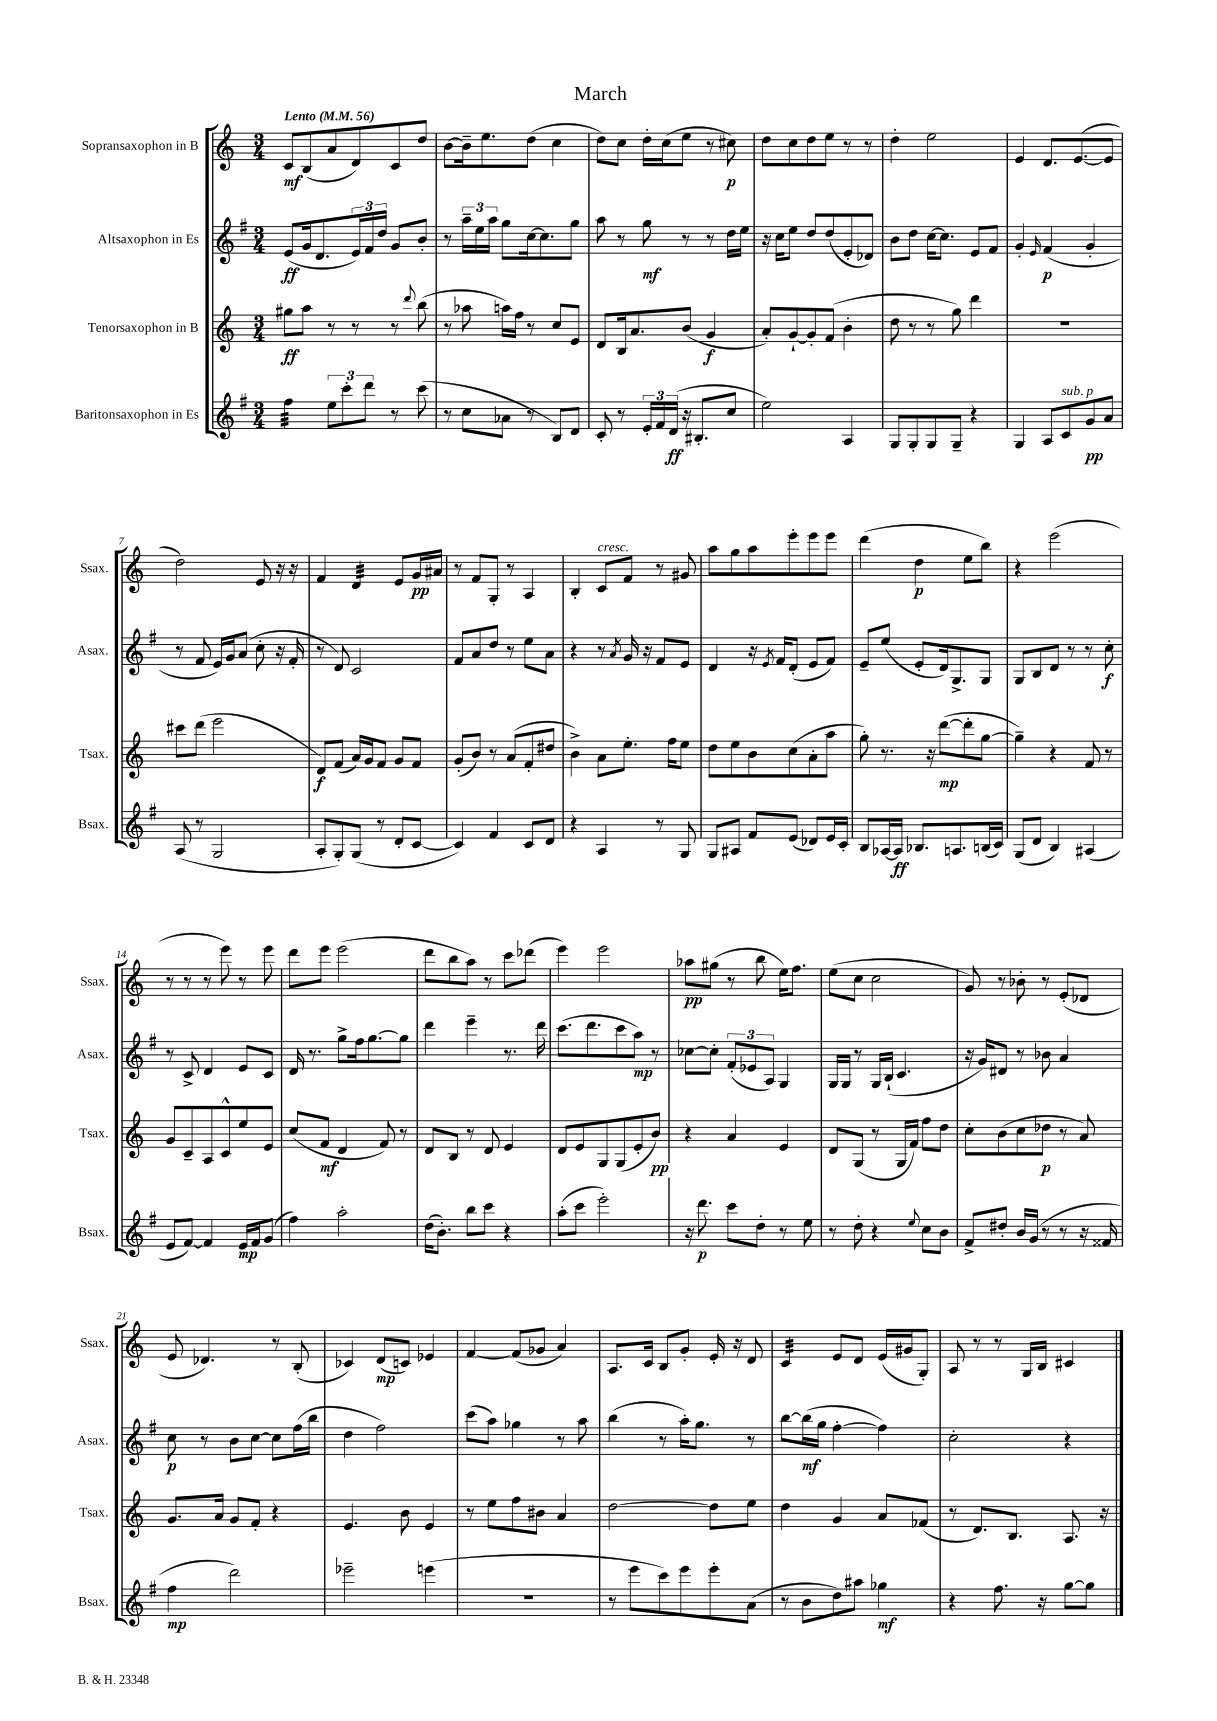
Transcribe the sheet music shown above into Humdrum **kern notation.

**kern	**kern	**kern	**kern
*staff4	*staff3	*staff2	*staff1
*clefG2	*clefG2	*clefG2	*clefG2
*k[f#]	*k[]	*k[f#]	*k[]
*M3/4	*M3/4	*M3/4	*M3/4
*MM56	*MM56	*MM56	*MM56
4ff#\	8gg#\L	(8e/L	8c/L
.	8aa\J	16g/k	(8B/
.	.	8.d/	.
12ee\L	8r	.	8a/
12ccc'\	.	.	.
.	8r	24e/L)	8d/)
12ddd\J	.	24f#/	.
.	.	24dd/JJ	.
8r	8r	8g/L	8c/
.	8qqddd/	.	.
(8ccc\	(8bb\	8b'/J	8dd/J
=	=	=	=
8r	8r	8r	[8b\L
8cc\L	8aa-\	24aa~\LL	16b~\]k
.	.	24ee\	.
.	.	.	8.ee\
.	.	24aa\JJ	.
8a-\J	16aa\LL)	8gg\L	.
.	16ff\JJ	.	.
8r	8r	[16cc\k	(8dd\J
.	.	8.cc\]	.
8B/L)	8cc/L	.	4cc\
8d/J	8e/J	8gg\J	.
=	=	=	=
8c'/	8d/L	8aa\	8dd\L)
8r	16B/k	8r	8cc\J
.	8.a/	.	.
24e'/LL	.	8gg\	16dd'\LL
24f#/	.	.	.
.	.	.	(16cc\J
(24d/JJ	.	.	.
16r	(8b/J	8r	8ee\J
8.B#'/L	.	.	.
.	4g/	8r	8r
8cc/J	.	16dd\LL	8cc#\)
.	.	16ee\JJ	.
=	=	=	=
2ee\)	8a'/L)	16r	8dd\L
.	.	16cc\LK	.
.	[8g`/	8ee\J	8cc\
.	8g'/]	8dd/L	8dd\
.	(8f/J	(8dd/	8ee\J
4A/	4b'\	8e'/	8r
.	.	8d-/J)	8r
=	=	=	=
8G/L	8dd\	8b\L	4dd'\
8G'/	8r	8dd\J	.
8G/	8r	[16cc\LK	2ee\
.	.	8.cc\]J	.
8G~/J	8gg\)	.	.
4r	4ddd\	8e/L	.
.	.	8f#/J	.
=	=	=	=
4G/	2.r	4g'/	4e/
.	.	16qqe/	.
8A/L	.	(4f#/	8.d/L
8c/	.	.	.
.	.	.	([8.e/
8g/	.	4g'/	.
8a/J	.	.	8e/]J
=	=	=	=
(8A/	8ccc#\L	8r	2dd\)
8r	(8ddd\J	8f#/	.
2G/	2eee\	16e/LL)	.
.	.	16g/J	.
.	.	(8a/J	.
.	.	8cc'\	8e/
.	.	16r	16r
.	.	16f#'/	16r
=	=	=	=
8A'/L	8d/L)	8r	4f/
8G'/)	(8f/J	8d/)	.
(8G/J	16a/LL)	2c/	4d/
.	16g/J	.	.
8r	8f/J	.	.
8d'/L	8g/L	.	8e/L
[8c/J	8f/J	.	16g/L
.	.	.	16a#/JJ
=	=	=	=
4c/])	(8g'/L	8f#/L	8r
.	8b/J)	8a/	8f/L
4f#/	8r	8dd/J	8G'/J
.	(8a/L	8r	8r
8c/L	8f'/	8ee\L	4A/
8d/J	8dd#/J	8a\J	.
=	=	=	=
4r	4b^\)	4r	4B'/
4A/	8a\L	8r	8c/L
.	.	8qa/	.
.	8.ee'\J	16g/	8f/J
.	.	16r	.
8r	.	8f#/L	8r
.	16ff\LK	.	.
8G/	8ee\J	8e/J	8g#/
=	=	=	=
8G/L	8dd\L	4d/	8aa\L
8A#/J	8ee\	.	8gg\
8f#/L	8b\	16r	8aa\
.	.	8qe/	.
.	.	16f#/LK	.
(8e/J	(8cc\	(8d'/J	8eee'\
8d-/L)	8a'\	8e/L	8eee\
16e/L	8aa\J	8f#/J)	8eee\J
16c'/JJ	.	.	.
=	=	=	=
8B/L	8gg'\)	8e~/L	(4ddd\
[16A-/L	8.r	(8ee/J	.
16A-/]JJ	.	.	.
8.B-/L	.	8e'/L	4dd\
.	16r	.	.
.	([8ddd\L	16d/k)	.
8.A/	.	8.G^/	.
.	8ddd'\]	.	8ee\L
(16B/L	[8gg\J	8G/J	8bb\J)
16c/JJ)	.	.	.
=	=	=	=
(8G/L	4gg~\])	8G/L	4r
8d/J	.	8B/	.
4B/)	4r	8d/J	(2eee\
.	.	8r	.
(4A#/	8f/	8r	.
.	8r	8cc'\	.
=	=	=	=
8e/L	8g/L	8r	8r
[8f#/J)	8c~/	8c^/	8r
4f#/]	8A/	4d/	8r
.	8c^^/	.	8eee\)
16e/LL	8ee/	8e/L	8r
16f#/J	.	.	.
(8g/J	8e/J	8c/J	8eee\
=	=	=	=
4ff#\)	(8cc/L	16d/	8ddd\L
.	.	8.r	.
.	8f/J	.	8eee\J
2aa'\	4d/	8gg^\L	(2eee\
.	.	16ff#\k	.
.	.	[8.gg\	.
.	8f/)	.	.
.	8r	8gg\]J	.
=	=	=	=
(16dd\LK	8d/L	4ddd\	8ddd\L
8.b'\J)	.	.	.
.	8B/J	.	8bb\
8bb\L	8r	4eee~\	8aa\J)
8ccc\J	8d/	.	8r
4r	4e/	8.r	8ccc\L
.	.	.	(8ddd-\J
.	.	16ddd\	.
=	=	=	=
(8aa'\L	8d/L	(8.ccc\L	4eee\)
8ccc\J	8e/	.	.
.	.	8.ddd\	.
2eee'\)	8G/	.	2eee\
.	(8G/	8ccc\	.
.	8e'/	8aa\J)	.
.	8b/J)	8r	.
=	=	=	=
16r	4r	[8cc-\L	8aa-\L
8.ddd\	.	.	.
.	.	8cc-'\]J	(8gg#\J
8ccc\L	4a/	(12f#'/L	8r
.	.	12e-/	.
8dd'\J	.	.	8bb\
.	.	12A/J)	.
8r	4e/	4G/	16ee\LK)
.	.	.	8.ff\J
8ee\	.	.	.
=	=	=	=
8r	8d/L	16G/LL	(8ee\L
.	.	16G/JJ	.
8dd'\	(8G/J	8r	8cc\J
4r	8r	16G/LL	2cc\
.	.	(16B`/JJ	.
.	16G/LL	4.c/	.
.	16f/JJ)	.	.
8qqee/	.	.	.
8cc\L	8ff\L	.	.
8b\J	8dd\J	.	.
=	=	=	=
8f#^/L	8cc'\L	16r	8g/)
.	.	16g/LK)	.
8dd#'/J	(8b\	8d#/J	8r
16b/LL	8cc\	8r	8b-'\
(16g/JJ	.	.	.
8r	8dd-\J	8b-\	8r
8r	8r	4a/	(8e'/L
16r	8a/)	.	8d-/J
16f##/	.	.	.
=	=	=	=
4ff#\	8.g/L	8cc\	8e/
.	.	8r	4.d-/)
.	16a/Jk	.	.
2ddd\)	8g/L	8b\L	.
.	8f'/J	[8cc\J	.
.	4r	8cc\]L	8r
.	.	(16ff#\L	(8B'/
.	.	16bb\JJ	.
=	=	=	=
2eee-~\	4.e/	4dd\	4c-/)
.	.	2ff#\)	(8d/L
.	8b\	.	8c/J)
(4eee\	4e/	.	4e-/
=	=	=	=
2.r	8r	(8ccc\L	[4f/
.	8ee\L	8aa\J)	.
.	8ff\	4gg-\	(8f/]L
.	8b#\J	.	8g-/J
.	4a/	8r	4a/)
.	.	8aa\	.
=	=	=	=
8r	[2dd\	(4bb\	8.A/L
8eee\L	.	.	.
.	.	.	16c/Jk
8ccc\)	.	8r	8B/L
8eee\	.	16aa'\LK)	8g'/J
.	.	8.gg\J	.
8eee'\	8dd\]L	.	16e'/
.	.	.	16r
(8a\J	8ee\J	8r	8d/
=	=	=	=
8r	4dd\	[8bb\L	4c/
8b\L	.	(16bb\]L	.
.	.	16gg\JJ	.
8dd\)	4g/	[4ff#'\	8e/L
8aa#\J	.	.	8d/J
4gg-\	8a/L	4ff#\])	(16e/LL
.	.	.	16g#/J
.	(8f-/J	.	8G'/J)
=	=	=	=
4r	8r	2cc'\	8A/
.	8.d/L)	.	8r
8.ff#\	.	.	8r
.	8.B/J	.	.
.	.	.	16G/LL
16r	.	.	16B/JJ
[8gg\L	8.A/	4r	4c#/
8gg\]J	.	.	.
.	16r	.	.
==	==	==	==
*-	*-	*-	*-
